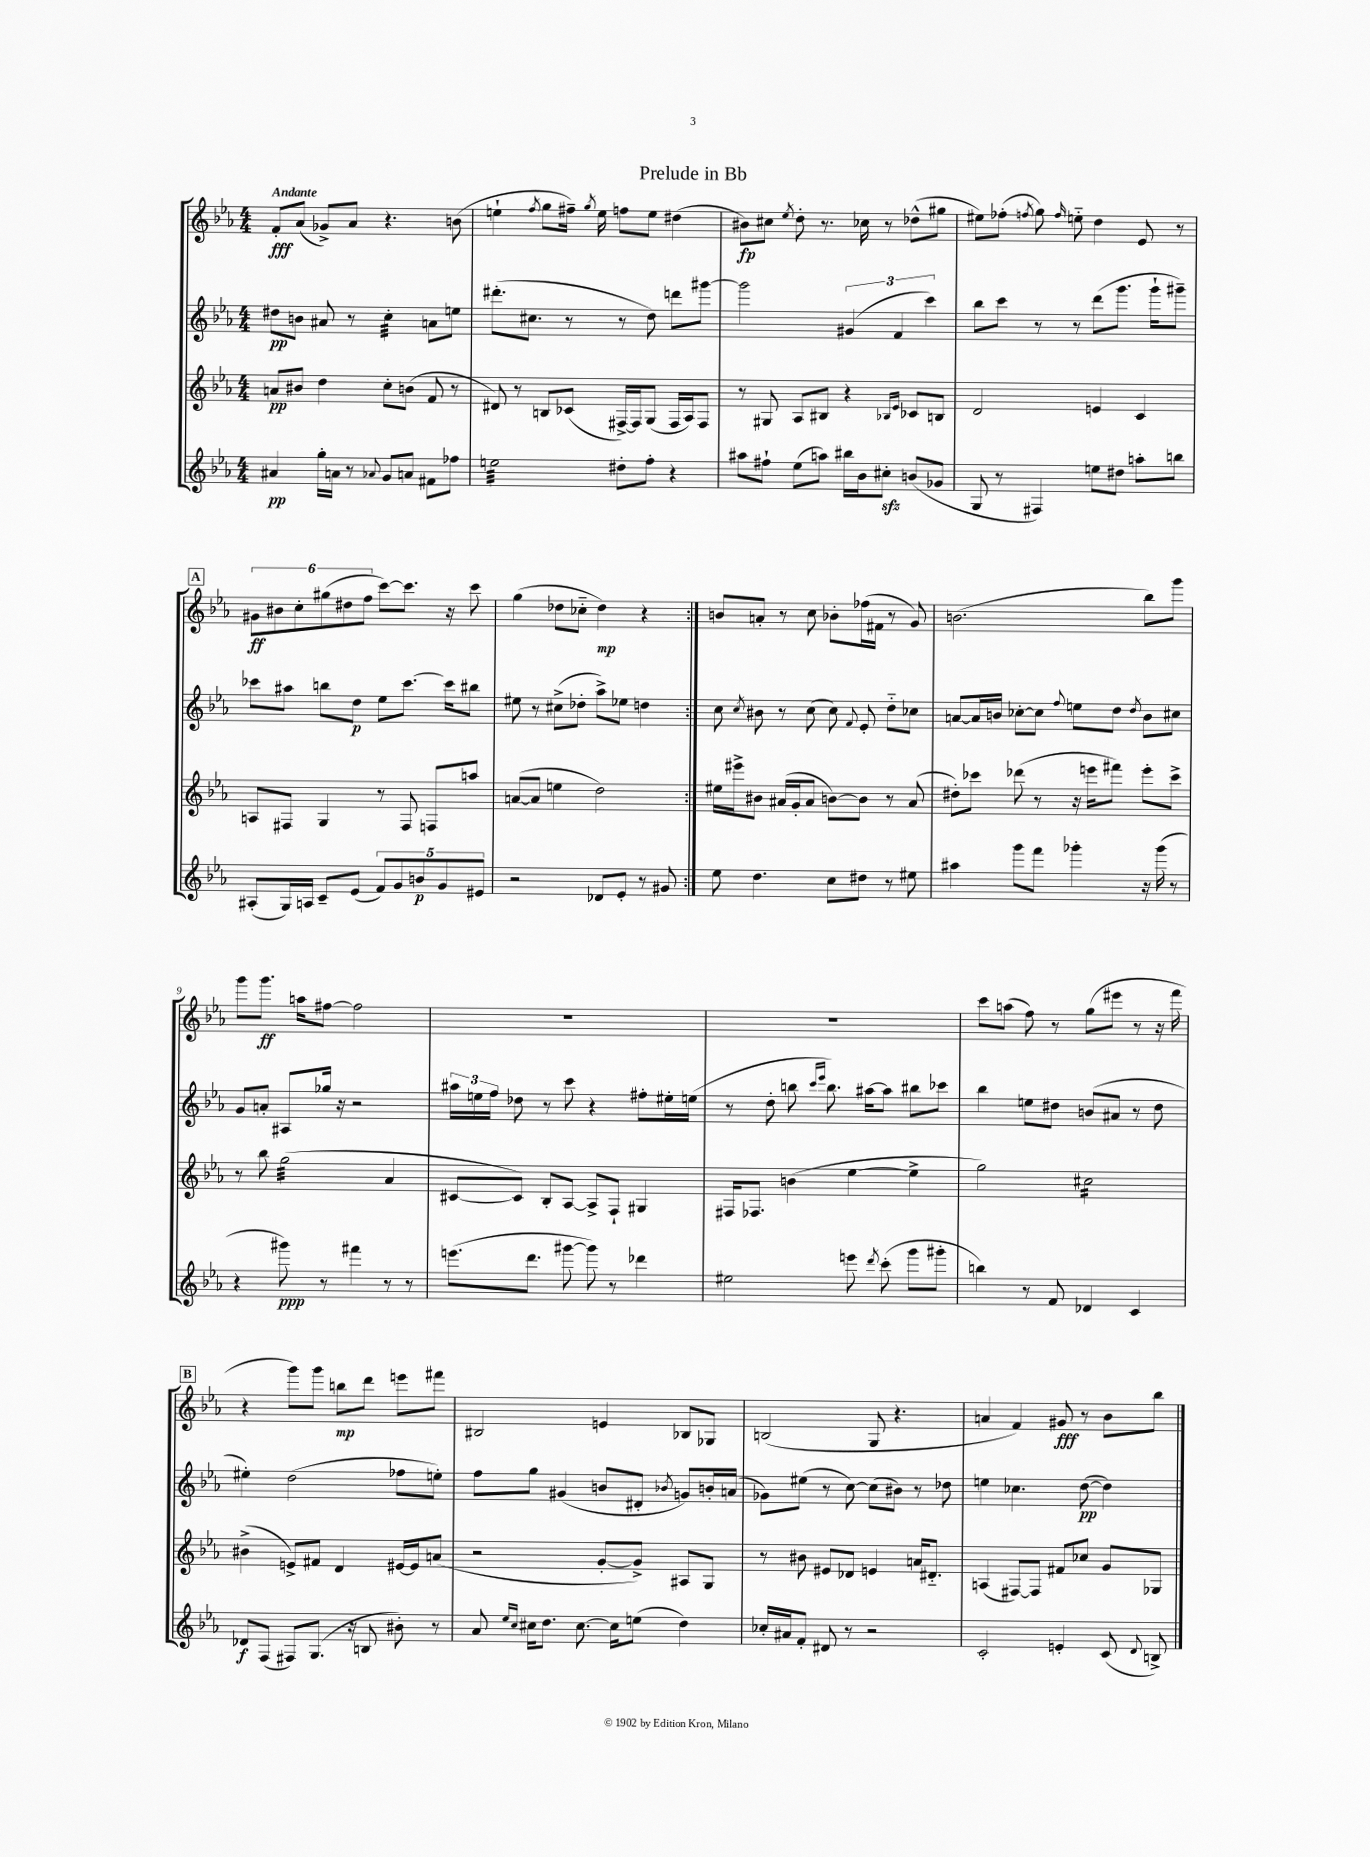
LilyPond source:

\header { title = "Prelude in Bb" }
<<
\new StaffGroup <<
\new Staff = "s0" {
    \clef treble \key ees \major \numericTimeSignature \time 4/4 \tempo "Andante"
    \autoBeamOff \repeat volta 2 { f'8[-.\fff aes'8]( ges'8[->) aes'8] r4. b'8( |
    e''4-! \acciaccatura { f''8 } g''8[ fis''16]--) \acciaccatura { g''8 } e''16 f''8[ e''8] dis''4( |
    bis'8[\fp) cis''8] \acciaccatura { ees''8 } d''8-. r8. ces''16 r8 des''8[-^( gis''8] |
    eis''8[) fes''8]-.( \acciaccatura { f''8 } g''8) \grace { f''16 } e''8-_ d''4 ees'8 r8 |
    \mark \markup { \box "A" } \tuplet 6/4 { gis'8[\ff bis'8 c''8-. gis''8( dis''8 f''8] } c'''8[~) c'''8.] r16 c'''8 |
    g''4( des''8[ ces''8]-_ des''4\mp) r4 | }
    b'8[ a'8]-. r8 c''8 bes'8[-. fes''16( fis'16] r8 g'8) |
    b'2.( bes''8[) g'''8] |
    g'''8[ g'''8.]\ff a''16[ fis''8]~ fis''2 |
    R1 |
    R1 |
    c'''8[ a''8]( f''8) r8 g''8[( eis'''8] r8 r16 f'''16 |
    \mark \markup { \box "B" } r4 g'''8[) g'''8] b''8[\mp d'''8] e'''8[ fis'''8] |
    bis2 e'4 bes8[ ges8] |
    b2( g8 r4. |
    a'4 f'4) gis'8\fff r8 bes'8[ bes''8] \bar "|." |
}
\new Staff = "s1" {
    \clef treble \key ees \major \numericTimeSignature \time 4/4
    \autoBeamOff \repeat volta 2 { dis''8[\pp b'8] ais'8 r8 c''4:32-. a'8[ e''8] |
    dis'''8.[-.( cis''8.] r8 r8 d''8) d'''8[ gis'''8]~ |
    gis'''2 \tuplet 3/2 { gis'4( f'4 c'''4) } |
    bes''8[ c'''8] r8 r8 d'''8[( g'''8.] g'''16[-! gis'''8]--) |
    \mark \markup { \box "A" } ces'''8[ ais''8] b''8[ d''8]\p ees''8[ ces'''8.]~ ces'''16[ bis''8] |
    eis''8 r8 cis''8[->( des''8]-. aes''8[->) ees''8] d''4 | }
    c''8 \acciaccatura { c''8 } bis'8 r8 c''8( c''8) \appoggiatura { f'8 } ees'8-. d''8[-_ ces''8] |
    a'8[~ a'16 b'16] ces''8[~-. ces''8] \appoggiatura { f''8 } e''8[ d''8] \acciaccatura { d''8 } b'8[ cis''8] |
    g'8[ a'8]-. ais8[ ges''16] r16 r2 |
    \tuplet 3/2 { ais''16[ e''16 f''16] } des''8 r8 c'''8 r4 fis''8[-. eis''16-. e''16]( |
    r8 d''8-. b''8 \grace { c'''16[ ees'''16] } b''8.) ais''16[~ ais''8] bis''8[ ces'''8] |
    bes''4 e''8[ dis''8] b'8[( ais'8] r8 dis''8 |
    \mark \markup { \box "B" } eis''4-.) d''2( fes''8[ e''8]-.) |
    f''8[ g''8] gis'4( b'8[ dis'8]-. \acciaccatura { bes'8 } g'8[) b'16-. a'16]( |
    ges'8[) eis''8]( r8 c''8~) c''8[( bis'8]) r8 des''8 |
    e''4 ces''4. d''8~\pp( d''4) \bar "|." |
}
\new Staff = "s2" {
    \clef treble \key ees \major \numericTimeSignature \time 4/4
    \autoBeamOff \repeat volta 2 { a'8[\pp bis'8] d''4 c''8[-. b'8]( f'8 r8 |
    dis'8) r8 b8[ ces'8]( fis16[~->) fis16 g8]( fis16[ aes16) fis8] |
    r8 gis8 aes8[ bis8] r4 \grace { bes16[ ees'16] } ces'8[ b8] |
    d'2 e'4 c'4 |
    \mark \markup { \box "A" } a8[ fis8] g4 r8 fis8 f8[ a''8] |
    a'8[~( a'8] e''4 d''2) | }
    eis''16[ eis'''16-> bis'8] ais'16[( g'16-. ais'8] b'8[~) b'8] r8 ais'8( |
    dis''8[-.) ces'''8] des'''8( r8 r16 e'''16[ fis'''8]) e'''8[-. ces'''8]-> |
    r8 bes''8 g''2:32( aes'4 |
    cis'8[~ cis'8]) bes8[-. aes8]~ aes8[-> f8]-! gis4 |
    fis16[ fes8.] b'4( ees''4~ ees''4-> |
    g''2) cis''2:16 |
    \mark \markup { \box "B" } bis'4->( e'8[->) fis'8] d'4 eis'16[~ eis'16 a'8]( |
    r2 g'8[~-. g'8]->) ais8[ g8] |
    r8 bis'8 eis'8[ des'8] e'4 a'16[ dis'8.]-_ |
    a4( fis8[~) fis8] fis'8[ ces''8] g'8[ ges8] \bar "|." |
}
\new Staff = "s3" {
    \clef treble \key ees \major \numericTimeSignature \time 4/4
    \autoBeamOff \repeat volta 2 { ais'4\pp g''16[-. a'16] r8 \appoggiatura { aes'8 } g'8[ a'8] fis'8[ fes''8] |
    e''2:32 dis''8[-. f''8]-. r4 |
    ais''8[ fis''8]-! ees''8[( a''8]) bis''16[ bes'16 cis''8]-.\sfz b'8[( ges'8] |
    g8 r8 fis4) e''8[ dis''8] a''8[-. b''8] |
    \mark \markup { \box "A" } ais8[-.( g16) a16] c'8[-- ees'8]( \tuplet 5/4 { f'8[) g'8 b'8\p g'8 eis'8] } |
    r2 des'8[ ees'8]-. r8 gis'8 | }
    ees''8 d''4. c''8[ dis''8] r8 eis''8 |
    ais''4 g'''8[ f'''8] ges'''4-. r16 ges'''16( r8 |
    r4 gis'''8\ppp) r8 fis'''4 r8 r8 |
    e'''8.[( d'''8.] gis'''8~ gis'''8) r8 des'''4 |
    eis''2 e'''8 \acciaccatura { d'''8 } c'''8-.( g'''8[ gis'''8]-. |
    b''4) r8 f'8 des'4 c'4 |
    \mark \markup { \box "B" } des'8[\f f8]( fis8[) g8.]( r16 b8 bis'8-.) r8 |
    aes'8 \grace { ees''16[ c''16] } cis''16[ d''8.] cis''8.~ cis''16[ e''8]( d''4) |
    ces''16[-. ais'16 f'8]-. dis'8 r8 r2 |
    c'2-. e'4-. c'8( \appoggiatura { d'8 } b8->) \bar "|." |
}
>>
>>
